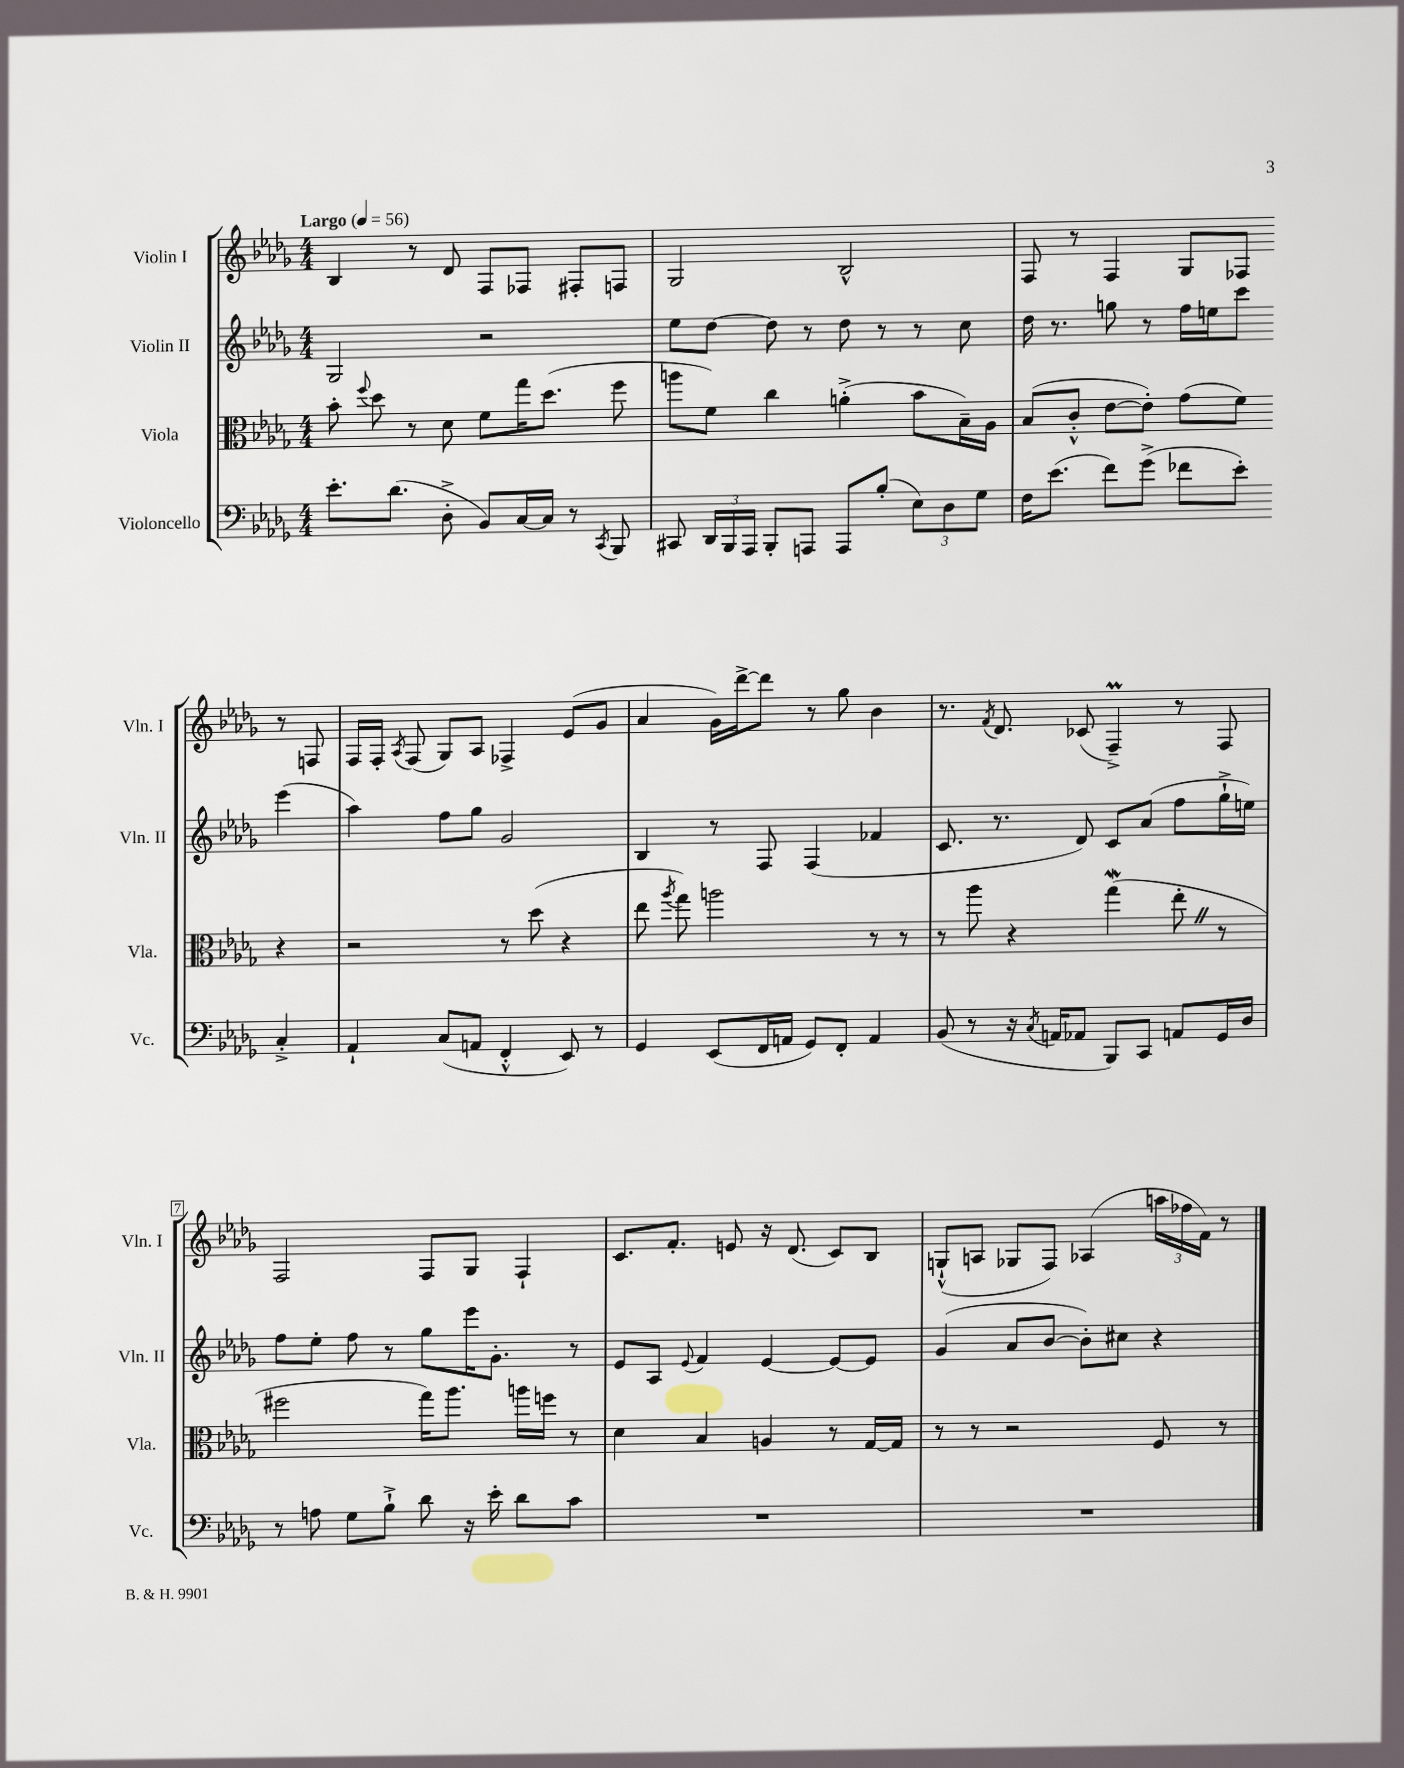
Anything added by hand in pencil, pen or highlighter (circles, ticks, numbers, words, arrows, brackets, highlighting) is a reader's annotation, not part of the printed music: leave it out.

**kern	**kern	**kern	**kern
*part4	*part3	*part2	*part1
*staff4	*staff3	*staff2	*staff1
*I"Violoncello	*I"Viola	*I"Violin II	*I"Violin I
*I'Vc.	*I'Vla.	*I'Vln. II	*I'Vln. I
*clefF4	*clefC3	*clefG2	*clefG2
*k[b-e-a-d-g-]	*k[b-e-a-d-g-]	*k[b-e-a-d-g-]	*k[b-e-a-d-g-]
*M4/4	*M4/4	*M4/4	*M4/4
*MM56	*MM56	*MM56	*MM56
=1	=1	=1	=1
!	!	!	!LO:TX:a:B:t=Largo
8.e-'\L	8b-'\	2G-/	4B-/
.	8qqff/	.	.
.	8dd-\	.	.
(8.d-\J	.	.	.
.	8r	.	8r
8D-'^\	8d-\	.	8d-/
8BB-/L)	8f\L	2r	8F/L
[16C/L	16gg-\K	.	8F-X/J
16C/JJ]	(8.dd-\J	.	.
8r	.	.	8F#X'/L
8qCC/	.	.	.
8BBB-/	8ff\	.	8Fn/J
=2	=2	=2	=2
8CC#X/	8aan\L	8ee-\L	2G-/
24DD-/LL	8f\J)	[8dd-\J	.
24BBB-/	.	.	.
24AAA-/JJ	.	.	.
8BBB-'/L	4cc\	8dd-\]	.
8AAAn/J	.	8r	.
8AAA/L	(4an'^\	8dd-\	2B-^^/
(8B-'/J	.	8r	.
12E-\L)	8b-\L	8r	.
12D-\	.	.	.
.	16B-~\L)	8cc\	.
12G-\J	.	.	.
.	16A-\JJ	.	.
=3	=3	=3	=3
16F\KL	(8B-/L	16dd-\	8F/
(8.e-\J	.	8.r	.
.	8c'^^/J	.	8r
8f\L)	[8e-\L	8ggn\	4F/
(8g-^\J	8e-'\J])	8r	.
8f-X\L	(8g-\L	16ff\LL	8G-/L
.	.	16een\J	.
8e-'\J)	8f\J)	8ccc\J	8F-X/J
4C'^/	4r	(4eee-\	8r
.	.	.	8Fn/
!!LO:LB:g=z
=4	=4	=4	=4
4AA-`/	2r	4aa-\)	16F/LL
.	.	.	16F'/JJ
.	.	.	8qA-/
.	.	.	(8F/
(8C/L	.	8ff\L	8G-/L)
8AAn/J	.	8gg-\J	8A-/J
4FF'^^/	8r	2g-/	4F-X^/
.	(8dd-\	.	.
8EE-/)	4r	.	(8e-/L
8r	.	.	8g-/J
=5	=5	=5	=5
4GG-/	8ee-\	4B-/	4a-/
.	8qaa-/	.	.
.	8gg-\)	.	.
(8EE-/L	2aan\	8r	16g-\LL)
.	.	.	[16ddd-^\J
16FF/L	.	8F/	8ddd-\J]
16AAn/JJ	.	.	.
8GG-/L)	.	(4F/	8r
8FF'/J	.	.	8gg-\
4AA/	8r	4f-X/	4b-\
.	8r	.	.
=6	=6	=6	=6
(8BB-/	8r	8.c/	8.r
8r	8aa-\	.	.
.	.	.	8qf/
.	.	8.r	8.d-/
16r	4r	.	.
8qC/	.	.	.
16AAn/KL	.	.	.
8AA-X/J	.	8d-/)	(8c-X/
8BBB-/L)	(4gg-w\	8c/L	4Fm~^/)
8CC/J	.	(8a-/J	.
8AAn/L	8ee-'Z\	8ff\L	8r
16GG-/L	8r	16gg-`^\L	8F/
16D-/JJ	.	16een\JJ)	.
!!LO:LB:g=z
=7	=7	=7	=7
8r	2ff#X\	8ff\L	2F/
8An\	.	8ee-'\J	.
8G-\L	.	8ff\	.
8B-`^\J	.	8r	.
8d-\	16gg-\KL)	8gg-\L	8F/L
.	8.aa-\J	.	.
16r	.	16eee-\K	8G-/J
16e-'\	.	8.g-'\J	.
8d-\L	16aan\LL	.	4F`/
.	16ffn\JJ	.	.
8c\J	8r	8r	.
=8	=8	=8	=8
1r	4d-\	8e-/L	8.c/L
.	.	8A-/J	.
.	.	.	8.f'/J
.	.	8qqe-/	.
.	4B-/	4f/	.
.	.	.	8en/
.	4An/	[4e-/	16r
.	.	.	(8.d-/
.	8r	8e-/L_	8c/L)
.	[16G-/LL	8e-/J]	8B-/J
.	16G-/JJ]	.	.
=9	=9	=9	=9
1r	8r	(4g-/	(8Gn`^^/L
.	8r	.	8An/J
.	2r	8a-/L	8G-X/L
.	.	[8b-/J	8F/J)
.	.	8b-'\L])	(4A-X/
.	.	8cc#X\J	.
.	8F/	4r	24aan\LL
.	.	.	24ff-X\
.	.	.	24f\JJ)
.	8r	.	8r
==	==	==	==
*-	*-	*-	*-
